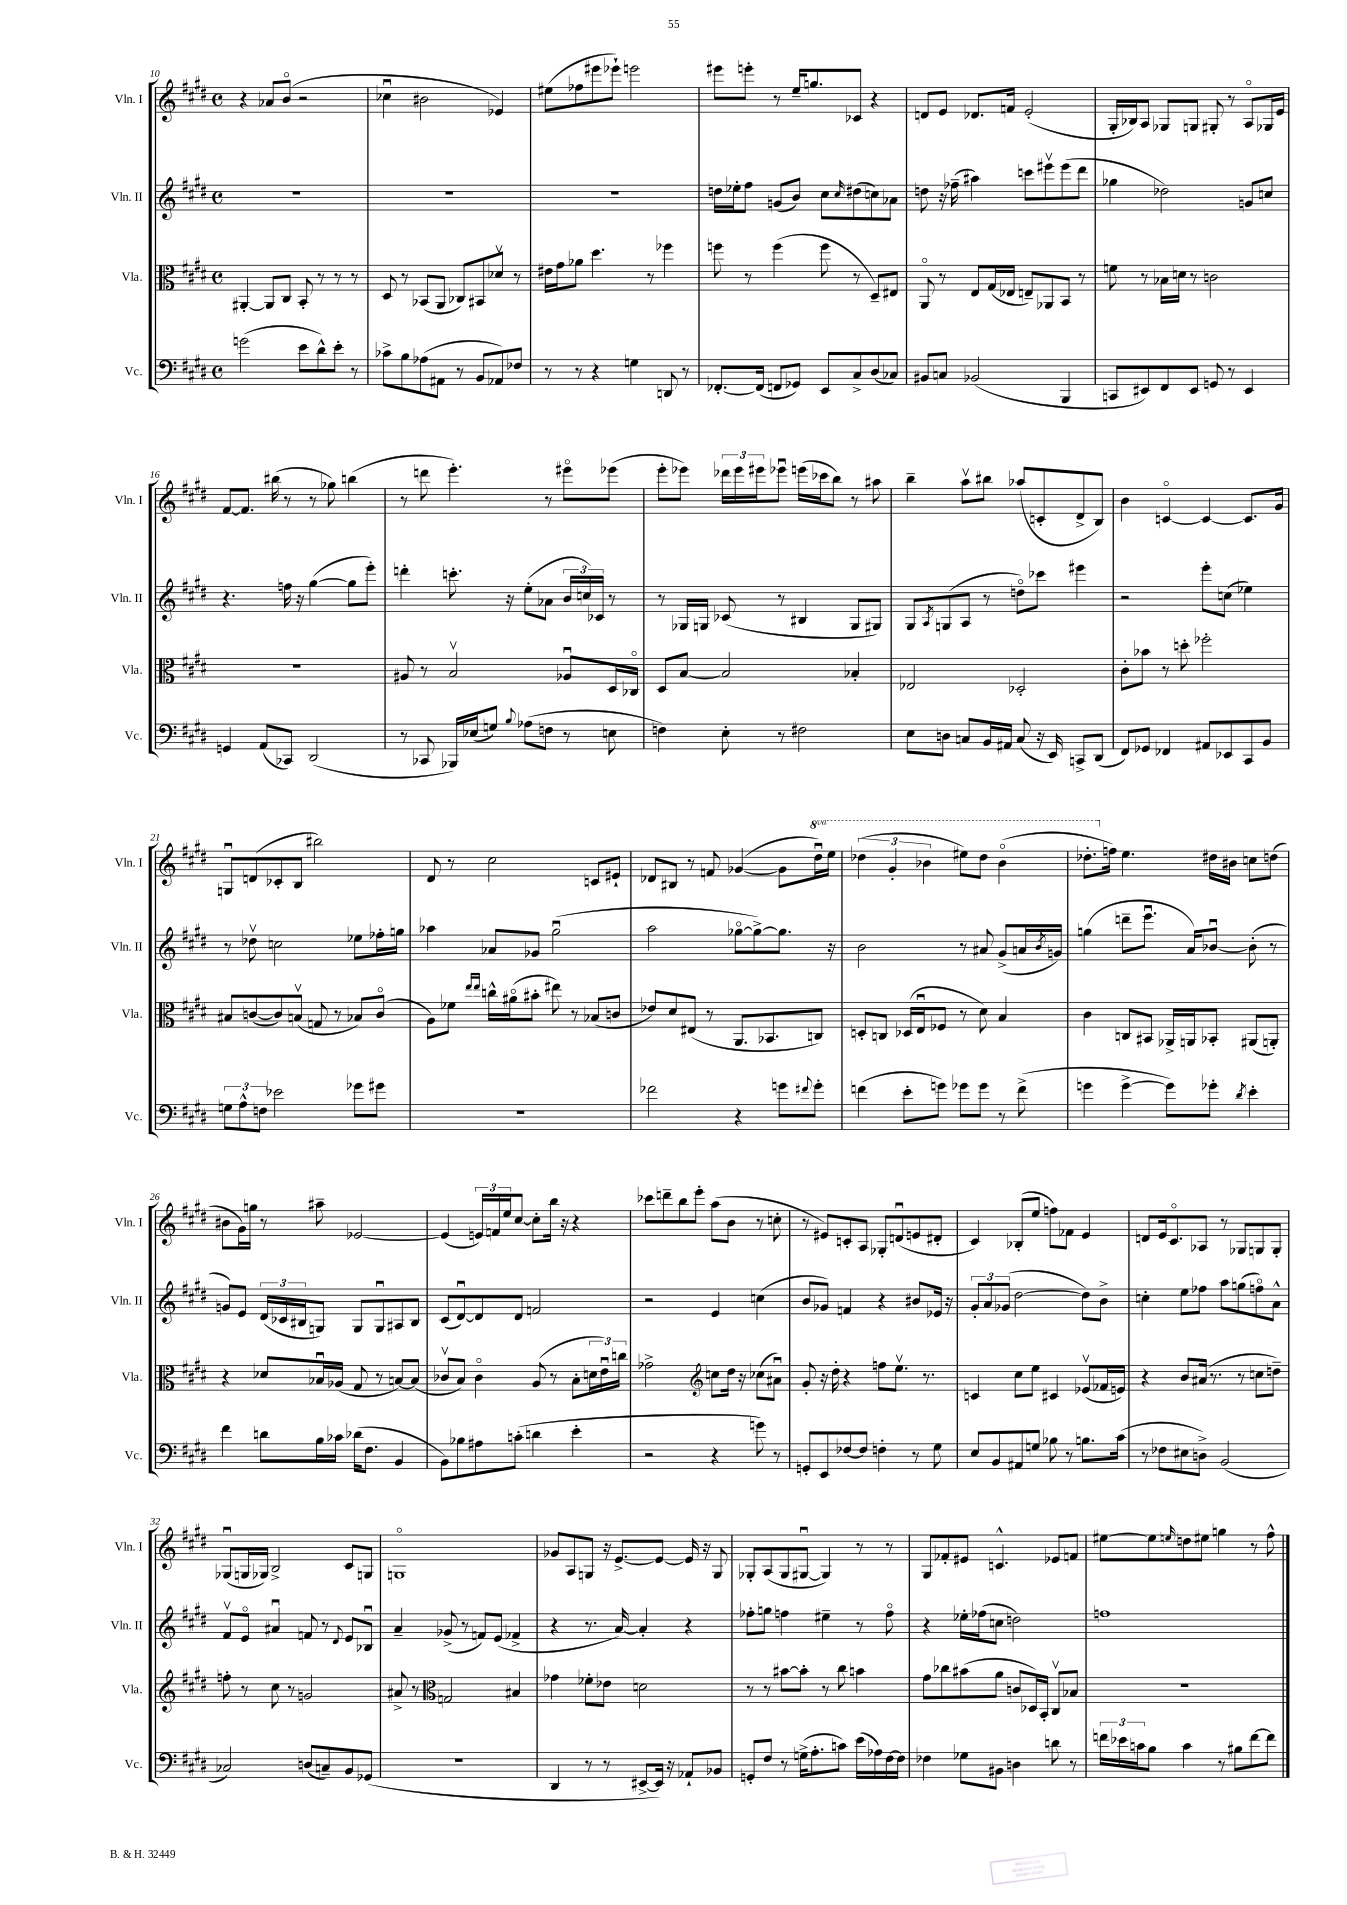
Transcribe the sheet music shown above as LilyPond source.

<<
\new StaffGroup <<
\new Staff = "s0" \with { instrumentName = "Vln. I" shortInstrumentName = "Vln. I" } {
    \clef treble \key e \major \defaultTimeSignature \time 4/4 \set Staff.ottavationMarkups = #ottavation-simple-ordinals
    r4 aes'8 b'8\flageolet( r2 |
    ces''4\downbow bis'2 ees'4) |
    eis''8( fes''8 eis'''8 ees'''8-!) e'''2 |
    eis'''8 e'''8-. r8 e''16-- g''8. ces'8 r4 |
    d'8 e'8 des'8. f'16 e'2-.( |
    gis16-. bes16) a8 ges8 g8 gis8-. r8 a8\flageolet ges16 e'16 |
    fis'8~ fis'8. bis''16( r8 r8 ges''8) b''4( |
    r8 d'''8 e'''4.-.) r8 eis'''8\flageolet ees'''8( |
    e'''8-. ees'''8) \tuplet 3/2 { des'''16 ees'''16 eis'''16 } ees'''8\downbow e'''16( ces'''16 b''8) r8 ais''8 |
    b''4-- a''8\upbow bis''8 aes''8( c'8-. dis'8-> b8) |
    b'4 c'4~\flageolet c'4~ c'8. gis'16 |
    g8\downbow d'8( ces'8-. b8 bis''2) |
    dis'8 r8 cis''2 c'8 eis'8-! |
    des'8 bis8 r8 f'8 ges'4~( ges'8 \ottava #1 dis'''16\downbow) e'''16 |
    \tuplet 3/2 { des'''4( gis''4-. bes''4 } eis'''8) des'''8 bes''4\flageolet( |
    des'''8.-. \ottava #0 f''16) e''4. dis''!16 bis'16 c''8 d''8( |
    bis'8 gis'16) g''16 r8 ais''8-- ees'2~ |
    ees'4( \tuplet 3/2 { e'16) f'16 e''16 } cis''8~ cis''8-. b''16 r16 r4 |
    ces'''8 d'''8-- b''8 e'''8-. a''8( b'8 r8 c''8-. |
    r8 eis'8) c'8-. a8 ges8-. d'8\downbow( e'8 dis'8-. |
    cis'4) bes8-.( e''8 f''8) fes'8 e'4 |
    d'8 e'16 cis'8.\flageolet aes8 r8 ges8 g8 g8-. |
    ges8\downbow( g16 ges16) b2-> cis'8 g8 |
    g1\flageolet |
    ges'8 a8 g8 r16 e'8.~-> e'8~ e'16 r16 g8 |
    ges8-. a8( ges8 gis8~\downbow gis4) r8 r8 |
    gis8 fes'8-. eis'8 c'4.-^ ees'8 f'8 |
    eis''8~ eis''8 \grace { e''16 } d''8 eis''8 g''4 r8 fis''8-^ \bar "|." |
}
\new Staff = "s1" \with { instrumentName = "Vln. II" shortInstrumentName = "Vln. II" } {
    \clef treble \key e \major \defaultTimeSignature \time 4/4
    R1 |
    R1 |
    R1 |
    d''16 ees''16-. fis''8 g'8( b'8) cis''8 \grace { cis''16 } dis''8( c''8) aes'8 |
    d''8 r16 fes''16--( ais''4) c'''8 eis'''8\upbow eis'''8( dis'''8 |
    ges''4 des''2) g'8 c''8 |
    r4. f''16 r16 gis''4~( gis''8 e'''8-.) |
    d'''4-. c'''8.-. r16 e''8-.( aes'8 \tuplet 3/2 { b'16 c''16) ces'16 } r8 |
    r8 ges16 g16 ces'8( r8 bis4 g8 gis8) |
    gis8 \acciaccatura { a8 } g8( a8 r8 d''8\flageolet) ces'''8 eis'''4 |
    r2 e'''8-. c''8( ees''4) |
    r8 des''8\upbow c''2 ees''8 fes''16-. g''16 |
    aes''4 aes'8 ges'8 gis''2\downbow( |
    a''2 ges''8~\flageolet ges''8~->) ges''8. r16 |
    b'2 r8 ais'8 gis'8->( a'16 \acciaccatura { b'8 } g'16) |
    g''4( d'''8-- e'''8.\downbow a'16) bes'8~\downbow bes'8-.( r8 |
    g'8) e'8 \tuplet 3/2 { dis'16( ces'16 bis16 } g8) g8 g8\downbow ais8 bis8 |
    cis'8( dis'8~\downbow) dis'8 dis'8 f'2 |
    r2 e'4 c''4( |
    b'8 ges'8) f'4 r4 bis'8 ees'16 r16 |
    \tuplet 3/2 { gis'8-. a'8 ges'8( } dis''2~ dis''8) b'8-> |
    c''4-. e''8 fes''8 a''8 g''8( f''8\flageolet) a'8-^ |
    fis'8\upbow e'8\flageolet ais'4\downbow f'8 r8 \appoggiatura { dis'8 } e'8 bes8\downbow |
    a'4-- ges'8->( r8 f'8) e'8( fes'4-> |
    r4 r8. a'16~) a'4-. r4 |
    fes''8-. g''8 f''4 eis''4-- r8 f''8\flageolet |
    r4 ees''16-. fes''16( c''8 d''2) |
    f''1 \bar "|." |
}
\new Staff = "s2" \with { instrumentName = "Vla." shortInstrumentName = "Vla." } {
    \clef alto \key e \major \defaultTimeSignature \time 4/4
    ais,4~-. ais,8 cis8 b,8-. r8 r8 r8 |
    dis8 r8 bes,8( a,8 ces8) bis,8 des'8\upbow r8 |
    eis'16 gis'16 aes'8 dis''4. r8 fes''4 |
    f''8 r8 f''4( f''8 r8 dis8--) eis8 |
    a,8\flageolet r8 e8 gis16( ees16 e8--) aes,8 b,8 r8 |
    f'8 r8 bes16 d'16 r8 c'2 |
    R1 |
    ais8 r8 b2\upbow aes8\downbow dis16 ces16\flageolet |
    dis8 b8~ b2 bes4-. |
    ees2 des2-. |
    cis'8-. bes'8 r8 d''8-. fes''2-. |
    bis8 c'8~( c'8) b8\upbow( g8 r8 bes8) c'8\flageolet( |
    a8) fes'8 \grace { e''16 e''16 } c''16-^ ais'16\flageolet( bis'8-. eis''8) r8 bes8( c'8 |
    ees'8) dis'8 eis8( r8 a,8. bes,8. c8) |
    d8-. c8 des16( e16\downbow fes8 r8 dis'8) b4 |
    cis'4 c8 bis,8 aes,16-> a,16 bes,8-. ais,8( a,8-.) |
    r4 des'8 bes16\downbow aes16( gis8 r8 b8~) b8( |
    ces'8\upbow b8) ces'4\flageolet a8( r8 b8-. \tuplet 3/2 { d'16 e'16\downbow) c''16 } |
    ges'2-> \clef treble c''8 dis''16 r16 ces''8( ais'8\downbow) |
    gis'8-. r16 dis''16-. r4 f''8 e''8.\upbow r8. |
    c'4 cis''8 e''8 cis'4 ees'8\upbow( fes'16 e'16) |
    r4 b'8 ais'16( r8. r8 c''8 d''8--) |
    f''8-. r8 cis''8 r8 g'2 |
    ais'8-> r8 \clef alto g2 bis4 |
    ges'4 fes'8-. ees'8 d'2 |
    r8 r8 bis'8~ bis'8-. r8 cis''8 b'4 |
    gis'8 ces''8 bis'8( a'8 c'8 des16) b,16-. cis8\upbow bes8 |
    R1 \bar "|." |
}
\new Staff = "s3" \with { instrumentName = "Vc." shortInstrumentName = "Vc." } {
    \clef bass \key e \major \defaultTimeSignature \time 4/4
    g'2( e'8 dis'8-^) e'8-. r8 |
    ces'8-> b8 aes8( ais,8 r8 b,8 aes,8) fes8 |
    r8 r8 r4 g4 d,8 r8 |
    fes,8.~-. fes,16( f,8 ges,8) e,8 cis8-> dis8( ces8) |
    bis,8 c8 bes,2( b,,4 |
    c,8 eis,8) fis,8 eis,8 g,8 r8 eis,4 |
    g,4 a,8( ces,8) dis,2( |
    r8 ces,8 bes,,16) ees16( g8) \appoggiatura { b8 } aes8( f8 r8 e8 |
    f4) e8-. r8 fis2 |
    e8 d8 c8 b,16 ais,16 c8( r16 e,16) c,8-> dis,8( |
    fis,8) ges,8 fes,4 ais,8 ees,8 cis,8 b,8 |
    \tuplet 3/2 { g8 a8-^ f8 } ees'2 ges'8 gis'8 |
    R1 |
    fes'2 r4 g'8 \appoggiatura { fis'8 } g'8-. |
    f'4( e'8-. g'8) ges'8 ges'8 r8 f'8->( |
    g'4 g'4~-> g'8) ges'8-. \acciaccatura { dis'8 } e'4-. |
    fis'4 d'8 b16 ces'16 des'16( fis8. b,4 |
    b,8) bes8 ais8 c'8-.( d'4 e'4-. |
    r2 r4 g'8) r8 |
    g,8-. e,8 fes8~ fes8 f4-. r8 gis8 |
    e8 b,8 ais,8 g8 bes8 r8 b8. cis'16( |
    r8 fes8 eis8 d8->) b,2( |
    ces2) d8( c8--) b,8 ges,8( |
    R1 |
    dis,4 r8 r8 eis,8~-> eis,16) r16 aes,8-! bes,8 |
    g,8-. fis8 r8 g16->( a8.-. c'8) e'16( aes16) fis16~ fis16 |
    fes4 ges8 bis,8 d4 d'8 r8 |
    \tuplet 3/2 { f'16 ees'16 c'16 } b8 c'4 r8 bis8 f'8~ f'8 \bar "|." |
}
>>
>>
\layout { \context { \Score currentBarNumber = #10 } }
